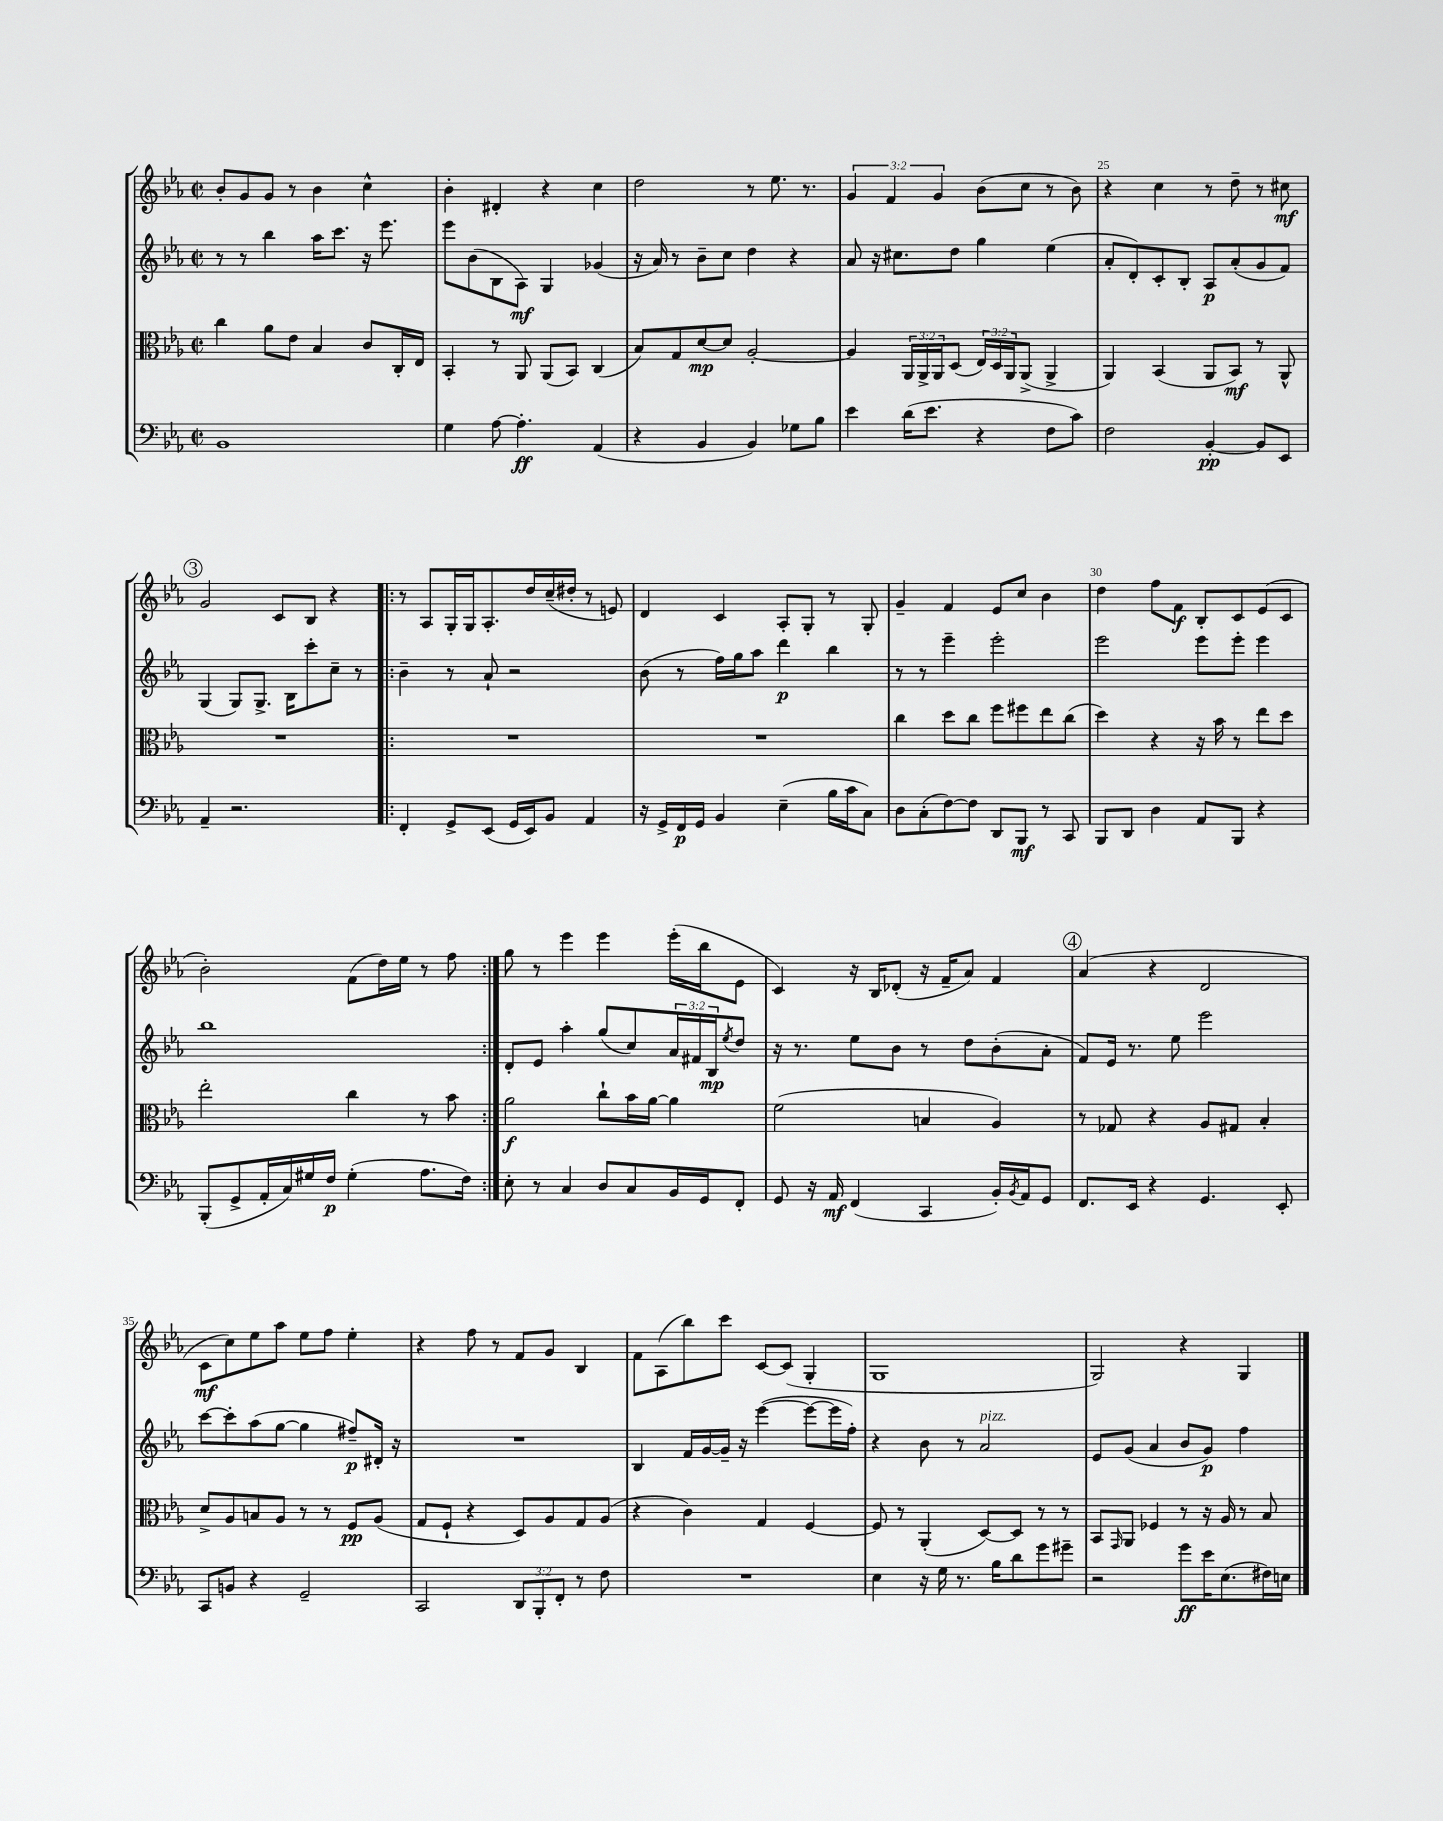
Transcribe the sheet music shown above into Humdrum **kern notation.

**kern	**kern	**kern	**kern
*staff4	*staff3	*staff2	*staff1
*clefF4	*clefC3	*clefG2	*clefG2
*k[b-e-a-]	*k[b-e-a-]	*k[b-e-a-]	*k[b-e-a-]
*M2/2	*M2/2	*M2/2	*M2/2
*met(c|)	*met(c|)	*met(c|)	*met(c|)
1BB-	4cc\	8r	8b-'/L
.	.	8r	8g/
.	8a-\L	4bb-\	8g/J
.	8e-\J	.	8r
.	4B-/	16aa-\LK	4b-\
.	.	8.ccc\J	.
.	8c/L	16r	4cc^^\
.	.	8.eee-\	.
.	16C'/L	.	.
.	16E-/JJ	.	.
=	=	=	=
4G\	4BB-'/	8eee-\L	4b-'\
.	.	(8b-\	.
[8A-\	8r	8B-\	4d#'/
4.A-'\]	8AA-/	8A-\J)	.
.	(8AA-/L	4G/	4r
.	8BB-/J)	.	.
(4AA-/	(4C/	(4g-/	4cc\
=	=	=	=
4r	8B-/L)	16r	2dd\
.	.	16a-/)	.
.	8G/	8r	.
4BB-/	[8d/	8b-~\L	.
.	8d/]J	8cc\J	.
4BB-/)	[2A-'/	4dd\	8r
.	.	.	8.ee-\
8G-\L	.	4r	.
.	.	.	8.r
8B-\J	.	.	.
=	=	=	=
4e-\	4A-/]	8a-/	6g/
.	.	16r	.
.	.	.	6f/
.	.	8.cc#\L	.
(16d\LK	24AA-/LL	.	.
.	24AA-^/	.	.
8.e-\J	.	.	.
.	24AA-/J	.	6g/
.	(8D/J	8dd\J	.
4r	24E-/LL)	4gg\	(8b-\L
.	24D/	.	.
.	24AA-/J	.	.
.	(8AA-^/J	.	8cc\J
8F\L	4AA-^/	(4ee-\	8r
8c\J)	.	.	8b-\)
=	=	=	=
2F\	4AA-/)	8a-'/L	4r
.	.	8d'/)	.
.	(4BB-/	8c'/	4cc\
.	.	8B-'/J	.
[4BB-'/	8AA-/L	8A-/L	8r
.	8BB-/J)	(8a-'/	8dd~\
8BB-/]L	8r	8g/	8r
8EE-/J	8AA-^^/	8f/J)	8cc#\
=	=	=	=
4AA-~/	1r	(4G/	2g/
2.r	.	8G/L)	.
.	.	8.G^/J	.
.	.	.	8c/L
.	.	16B-\LK	.
.	.	8ccc'\	8B-/J
.	.	8cc~\J	4r
.	.	8r	.
=!|:	=!|:	=!|:	=!|:
4FF'/	1r	4b-~\	8r
.	.	.	8A-/L
8GG^/L	.	8r	16G'/L
.	.	.	16G/J
(8EE-/J	.	8a-`/	8.A-'/
16GG/LL	.	2r	.
16EE-/J)	.	.	16dd/L
8BB-/J	.	.	(16cc~/
.	.	.	16dd#'/JJ
4AA-/	.	.	8r
.	.	.	8e/)
=	=	=	=
16r	1r	(8b-\	4d/
16GG^/LL	.	.	.
16FF/	.	8r	.
16GG/JJ	.	.	.
4BB-/	.	16ff\LL)	4c/
.	.	16gg\J	.
.	.	8aa-\J	.
(4E-~\	.	4ddd\	8A-'/L
.	.	.	8G'/J
16B-\LL	.	4bb-\	8r
16c\J	.	.	.
8C\J)	.	.	8G'/
=	=	=	=
8D\L	4cc\	8r	4g~/
(8C'\	.	8r	.
[8F\)	8dd\L	4eee-~\	4f/
8F\]J	8cc\J	.	.
8DD/L	8ff\L	2eee-'\	8e-/L
8BBB-/J	8ff#\	.	8cc/J
8r	8ee-\	.	4b-\
8CC/	(8cc\J	.	.
=	=	=	=
8BBB-/L	4dd\)	2eee-\	4dd\
8DD/J	.	.	.
4D\	4r	.	8ff\L
.	.	.	8f\J
8AA-/L	16r	8eee-\L	8B-'/L
.	16b-\	.	.
8BBB-/J	8r	8eee-'\J	8c/
4r	8ee-\L	4eee-\	(8e-/
.	8dd\J	.	8c/J
=	=	=	=
(8BBB-'/L	2ee-'\	1bb-	2b-'\)
8GG^/	.	.	.
16AA-'/L	.	.	.
16C/)	.	.	.
16G#/	.	.	.
16F/JJ	.	.	.
(4G#'\	4cc\	.	(8f\L
.	.	.	16dd\L)
.	.	.	16ee-\JJ
8.A-\L	8r	.	8r
.	8b-\	.	8ff\
16F\Jk)	.	.	.
=:|!	=:|!	=:|!	=:|!
8E-'\	2a-\	8d'/L	8gg\
8r	.	8e-/J	8r
4C/	.	4aa-'\	4eee-\
8D/L	8cc`\L	(8gg/L	4eee-\
8C/	16b-\L	8cc/)	.
.	[16a-\JJ	.	.
16BB-/L	4a-\]	24a-/L	(16eee-'\LL
.	.	24f#/	.
16GG/J	.	.	16bb-\J
.	.	24B-/J	.
.	.	8qee-/	.
8FF'/J	.	8dd/J	8e-\J
=	=	=	=
8GG/	(2f\	16r	4c/)
.	.	8.r	.
16r	.	.	.
16AA-/	.	.	.
(4FF/	.	8ee-\L	16r
.	.	.	16B-/LK
.	.	8b-\J	(8d-'/J
4CC/	4B/	8r	16r
.	.	.	16f~/LK
.	.	8dd\L	8a-/J)
16BB-'/LL)	4A-/)	(8b-'\	4f/
8qBB-/	.	.	.
16AA-/J	.	.	.
8GG/J	.	8a-'\J	.
=	=	=	=
8.FF/L	8r	8f/L)	(4a-/
.	8G-/	16e-/Jk	.
16EE-/Jk	.	8.r	.
4r	4r	.	4r
.	.	8ee-\	.
4.GG/	8A-/L	2eee-\	2d/
.	8G#/J	.	.
.	4B-'/	.	.
8EE-'/	.	.	.
=	=	=	=
8CC/L	8d^/L	[8ccc\L	8c\L
8BB/J	8A-/	8ccc'\]	8cc\)
4r	8B/	(8aa-\	8ee-\
.	8A-/J	[8gg\J	8aa-\J
2GG~/	8r	4gg\]	8ee-\L
.	8r	.	8ff\J
.	8F/L	8ff#~/L)	4ee-'\
.	(8A-/J	16d#'/Jk	.
.	.	16r	.
=	=	=	=
2CC/	8G/L	1r	4r
.	8F`/J	.	.
.	4r	.	8ff\
.	.	.	8r
12DD/L	8D/L)	.	8f/L
12BBB-'/	.	.	.
.	8A-/	.	8g/J
12FF'/J	.	.	.
8r	8G/	.	4B-/
8F\	(8A-/J	.	.
=	=	=	=
1r	4r	4B-/	8f\L
.	.	.	(8A-\
.	4c\)	16f/LL	8bb-\)
.	.	[16g/	.
.	.	16g~/]JJ	8ccc\J
.	.	16r	.
.	4G/	([4eee-\	[8c/L
.	.	.	(8c/]J
.	[4F/	8eee-\_L	4G'/
.	.	16eee-\]L	.
.	.	16ff'\JJ)	.
=	=	=	=
4E-\	8F/]	4r	1G
.	8r	.	.
16r	(4AA-'/	8b-\	.
16G\	.	.	.
8.r	.	8r	.
.	[8D/L)	2a-/	.
16B-\LK	.	.	.
8d\	8D/]J	.	.
8g\	8r	.	.
8g#~\J	8r	.	.
=	=	=	=
2r	8BB-/L	8e-/L	2G/)
.	16qqGG/	.	.
.	8AA-/J	(8g/J	.
.	4F-/	4a-/	.
8g\L	8r	8b-/L	4r
16e-\K	16r	8g/J)	.
(8.E-\	16A-/	.	.
.	8r	4ff\	4G/
16F#\L)	8B-/	.	.
16E\JJ	.	.	.
==	==	==	==
*-	*-	*-	*-
